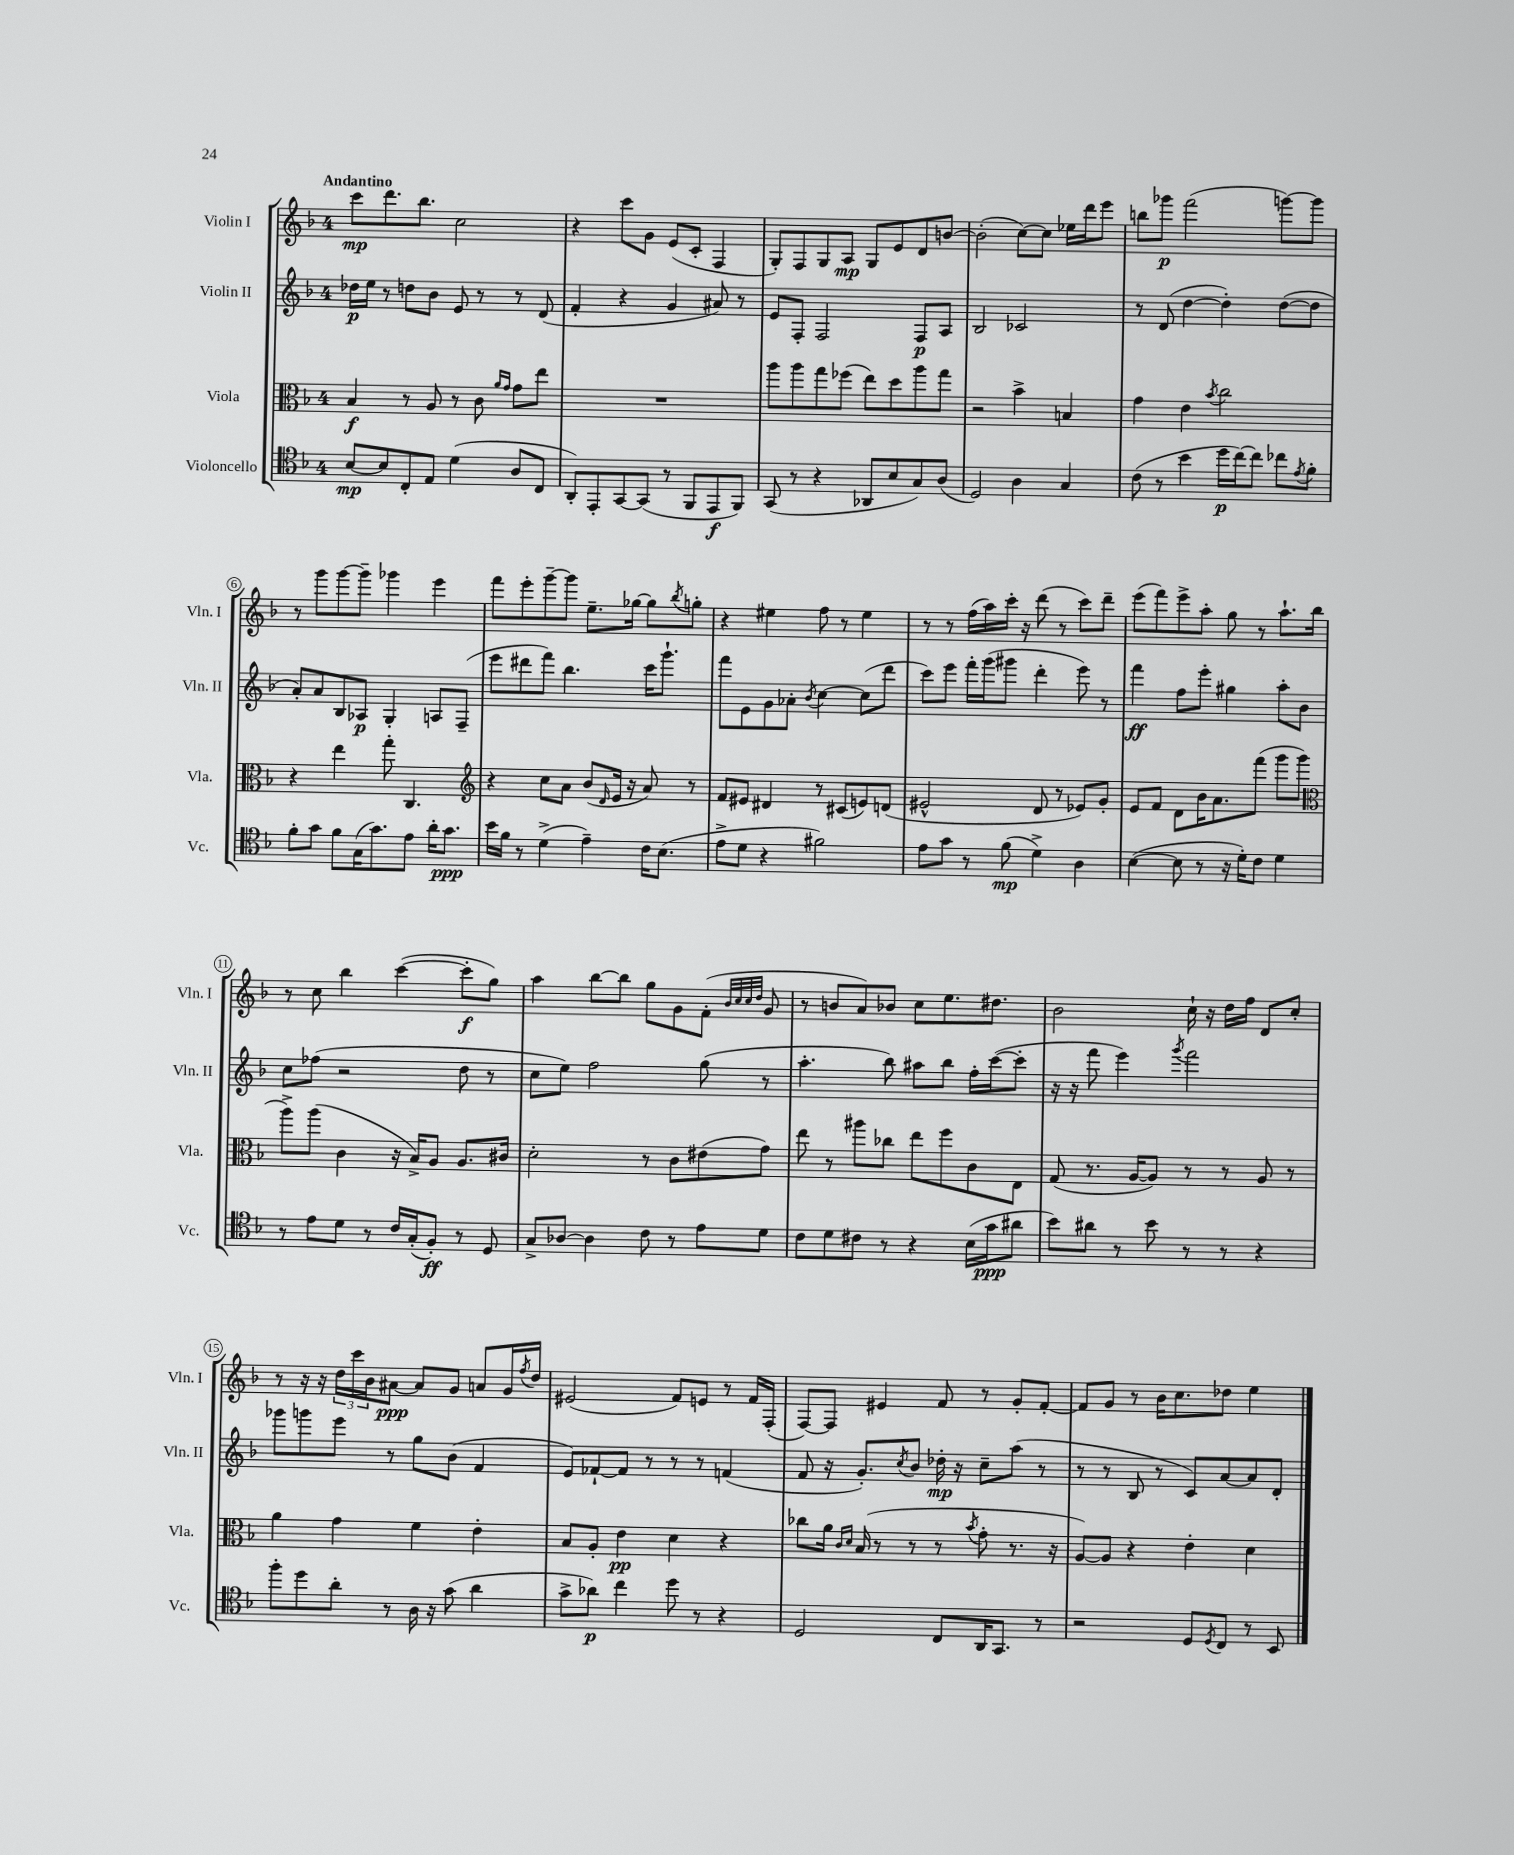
<<
\new StaffGroup <<
\new Staff = "s0" \with { instrumentName = "Violin I" shortInstrumentName = "Vln. I" } {
    \clef treble \key f \major \once \override Staff.TimeSignature.style = #'single-digit \time 4/4 \tempo "Andantino"
    c'''8\mp d'''8. bes''8. c''2 |
    r4 c'''8 g'8 e'8( c'8-. f4 |
    g8-.) f8 g8 a8\mp g8 e'8 d'8 b'8~ |
    b'2-.( c''8~) c''8 ees''16 d'''16 e'''8 |
    b''8 ges'''8\p f'''2( g'''8~) g'''8 |
    r8 g'''8 g'''8~ g'''8-- ges'''4 e'''4 |
    f'''8 e'''8-. g'''8~-- g'''8 e''8.-- ges''16~ ges''8 \acciaccatura { bes''8 } g''8-. |
    r4 eis''4 f''8 r8 eis''4 |
    r8 r8 f''16( a''16) c'''16-. r16 d'''8( r8 c'''8) d'''8-- |
    e'''8( f'''8) e'''8-> a''8-. g''8 r8 a''8.-! bes''16 |
    r8 c''8 bes''4 c'''4~( c'''8-.\f g''8) |
    a''4 bes''8~ bes''8 g''8 g'8 f'8-.( \grace { bes'32 c''32 c''32 d''32 } g'8 |
    r8 b'8 a'8) bes'8 c''8 e''8. dis''8. |
    bes'2 c''16-! r16 d''16 f''16 d'8 c''8-. |
    r8 r16 r16 \tuplet 3/2 { d''16 c'''16 bes'16 } ais'8~\ppp ais'8 g'8 a'8 g'16 \acciaccatura { f''8 } d''16 |
    eis'2( f'8) e'8 r8 f'16 f16-.( |
    f8~) f8 eis'4 f'8 r8 g'8-. f'8~-. |
    f'8 g'8 r8 bes'16 c''8. des''8 e''4 \bar "|." |
}
\new Staff = "s1" \with { instrumentName = "Violin II" shortInstrumentName = "Vln. II" } {
    \clef treble \key f \major \once \override Staff.TimeSignature.style = #'single-digit \time 4/4
    des''16\p e''16 r8 d''8 bes'8 e'8 r8 r8 d'8( |
    f'4-. r4 g'4 ais'8) r8 |
    e'8 f8-. f2 f8\p a8 |
    bes2 ces'2 |
    r8 d'8( d''4~ d''4-.) d''8~( d''8 |
    a'8-.) a'8 bes8 aes8\p g4-. a8 f8--( |
    e'''8 dis'''8 f'''8) bes''4. c'''16 g'''8.-! |
    f'''8 e'8 g'8 aes'8-. \acciaccatura { bes'8 } c''4~ c''8( d'''8 |
    c'''8) e'''8 f'''16-. g'''16( gis'''8 d'''4-. e'''8) r8 |
    f'''4\ff f''8 e'''8-. gis''4 a''8-. bes'8 |
    c''8 fes''8( r2 d''8 r8 |
    c''8 e''8) f''2 g''8( r8 |
    a''4.-. bes''8) ais''8 bes''8 f''16-. c'''16~( c'''8-. |
    r16 r16 f'''8 e'''4) \acciaccatura { g'''8 } f'''2 |
    ges'''8 g'''8 e'''8 r8 g''8 bes'8( f'4 |
    e'8) fes'8~-! fes'8 r8 r8 r8 f'4( |
    f'8 r16 g'8.-.) \acciaccatura { c''8 } bes'8 des''16-.\mp r16 c''8-- a''8( r8 |
    r8 r8 bes8 r8 c'8) a'8~ a'8 d'8-. \bar "|." |
}
\new Staff = "s2" \with { instrumentName = "Viola" shortInstrumentName = "Vla." } {
    \clef alto \key f \major \once \override Staff.TimeSignature.style = #'single-digit \time 4/4
    bes4\f r8 a8 r8 c'8 \grace { a'16 g'16 } g'8 e''8 |
    R1 |
    a''8 a''8 g''8 fes''8( e''8) d''8 a''8 g''8 |
    r2 bes'4-> b4 |
    g'4 e'4 \acciaccatura { bes'8 } c''2 |
    r4 e''4 g''8-. c4. |
    \clef treble r4 c''8 a'8 bes'8( \grace { d'16 } e'16 r16 a'8) r8 |
    f'8 eis'8 dis'4 r8 cis'8( e'8) d'8( |
    eis'2-^ d'8 r8 ees'8) g'8-. |
    e'8 f'8 d'8 bes'16 a'8. f'''8( g'''8 g'''8 |
    \clef alto a''8->) a''8( c'4 r16 bes16->) a8 a8. cis'16 |
    d'2-. r8 c'8 eis'8( g'8) |
    e''8 r8 ais''8 ces''8 e''8 f''8 c'8 e8 |
    g8( r8. a16~ a8) r8 r8 a8 r8 |
    a'4 g'4 f'4 e'4-. |
    bes8 a8-. e'4\pp d'4 r4 |
    ces''8 a'16 \grace { c'16 d'16 } bes16( r8 r8 r8 \acciaccatura { bes'8 } g'8-. r8. r16 |
    a8~) a8 r4 e'4-. d'4 \bar "|." |
}
\new Staff = "s3" \with { instrumentName = "Violoncello" shortInstrumentName = "Vc." } {
    \clef tenor \key f \major \once \override Staff.TimeSignature.style = #'single-digit \time 4/4
    bes8~\mp bes8 c8-. e8 d'4( a8 c8 |
    a,8-.) e,8-. g,8~ g,8( r8 f,8 e,8\f f,8) |
    g,8( r8 r4 aes,8 bes8 g8) a8( |
    d2) a4 g4 |
    c'8( r8 bes'4 d''16\p c''16~) c''8 ces''8 \acciaccatura { e'8 } f'8-. |
    f'8-. g'8 f'8 g16( g'8.) e'8 a'16-. g'8.\ppp |
    bes'16 f'16 r8 d'4->( e'4--) c'16 bes8.( |
    e'8-> d'8 r4 fis'2) |
    e'8 g'8 r8 f'8\mp( d'4->) a4 |
    bes4~( bes8 r8 r16 d'16-.) c'8 d'4 |
    r8 e'8 d'8 r8 c'16 g16-.( f8-.\ff) r8 d8 |
    g8-> aes8~ aes4 c'8 r8 e'8 d'8 |
    c'8 d'8 cis'8 r8 r4 bes16( g'16\ppp ais'8 |
    bes'8) ais'8 r8 bes'8 r8 r8 r4 |
    f''8-. d''8 a'8-. r8 a16 r16 g'8( a'4 |
    g'8-> aes'8\p) c''4 d''8 r8 r4 |
    d2 c8 a,16 g,8. r8 |
    r2 d8 \acciaccatura { d8 } c8 r8 bes,8 \bar "|." |
}
>>
>>
\layout { \context { \Score \override BarNumber.stencil = #(make-stencil-circler 0.1 0.3 ly:text-interface::print) } }
